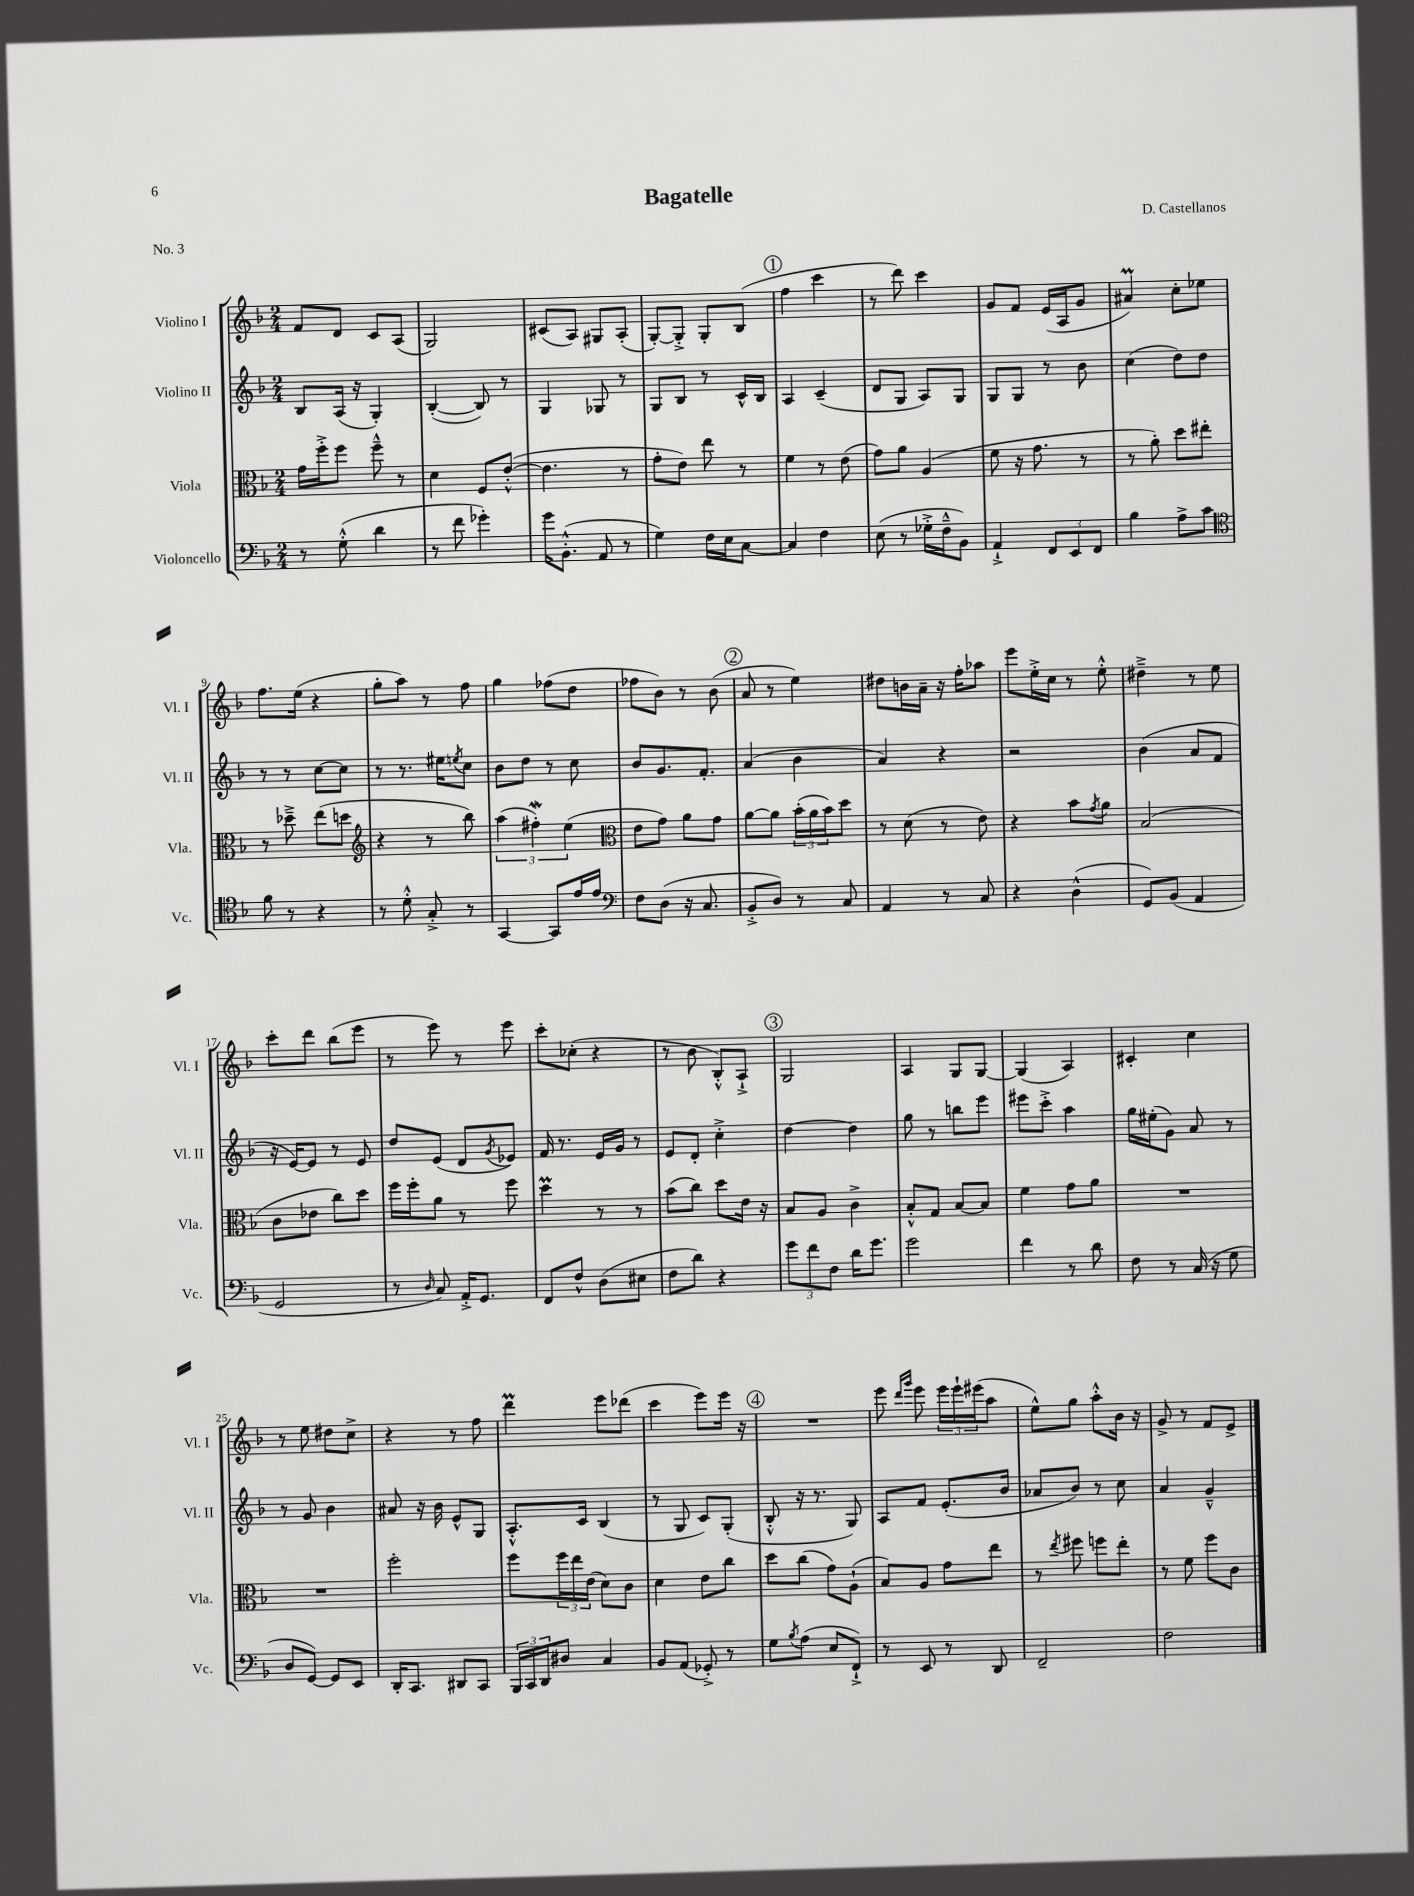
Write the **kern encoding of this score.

**kern	**kern	**kern	**kern
*staff4	*staff3	*staff2	*staff1
*clefF4	*clefC3	*clefG2	*clefG2
*k[b-]	*k[b-]	*k[b-]	*k[b-]
*M2/4	*M2/4	*M2/4	*M2/4
8r	16g	8B-	8f
.	16ff'^	.	.
(8G'^^	8ff	(16A	8d
.	.	16r	.
4d	8ff~^^	4G')	8c
.	8r	.	(8A
=	=	=	=
8r	4d	([4B-'	2G)
8f	.	.	.
4g-')	8F	8B-])	.
.	([8e'^^	8r	.
=	=	=	=
16g	4.e]	4G	(8c#
(8.BB-'^^	.	.	.
.	.	.	8A)
8AA	.	8G-	8G#
8r	8r	8r	(8A'
=	=	=	=
4G)	8g'	8G	[8G')
.	8e)	8B-	8G'^]
16F	8ee	8r	8G'
16E	.	.	.
[8C	8r	16c^^	(8B-
.	.	16B-	.
=	=	=	=
4C]	4f	4A	4ff
4F	8r	(4c~	4ccc
.	(8e	.	.
=	=	=	=
(8E	8g)	8d	8r
8r	8a	8G	8ddd)
16G-'^	(4A	8A)	4ccc
16F~^^	.	.	.
8BB-)	.	8G	.
=	=	=	=
4AA`^	8f	8G	8g
.	16r	8G	8f
.	8.g	.	.
12FF	.	8r	(16e
.	.	.	16A
12EE	.	.	.
.	8r	8b-	8g
12FF	.	.	.
=	=	=	=
4B-	8r	(4cc	4a#)
.	8a')	.	.
8A^	8dd	8dd)	8cc'
8c	8ee#'	8dd	8ee-
=	=	=	=
*clefC4	*	*	*
8f	8r	8r	8.ff
8r	8dd-~^	8r	.
.	.	.	(16ee
4r	(8ee	[8cc	4r
.	8dd	8cc]	.
=	=	=	=
*	*clefG2	*	*
8r	4r	8r	8gg'
8d'^^	.	8.r	8aa)
8G'^	8r	.	8r
.	.	16ee#	.
.	.	8qee	.
8r	8bb-)	8cc	8ff
=	=	=	=
[4GG	(6aa	8b-	4gg
.	.	8dd	.
.	6ff#')	.	.
8GG]	.	8r	(8ff-
.	(6ee	.	.
16e	.	8cc	8dd
16e	.	.	.
=	=	=	=
*clefF4	*clefC3	*	*
8F	8e	8b-	8ff-
(8D	8g)	8.g	8b-)
16r	8a	.	8r
8.C	.	8.f'	.
.	8g	.	(8b-
=	=	=	=
8BB-'^	[8a	(4a	8a
8D)	8a]	.	8r
8r	(24b-'	4b-	4ee)
.	24a	.	.
.	24b-)	.	.
8C	8dd	.	.
=	=	=	=
4AA	8r	4a)	8dd#
.	(8d	.	16b
.	.	.	16a~
8r	8r	4r	16r
.	.	.	16ff'
8C	8e)	.	8aa-
=	=	=	=
4r	4r	2r	8eee
.	.	.	16ee'^
.	.	.	16cc
(4D^^	8b-	.	8r
.	8qg	.	.
.	8a	.	8ee'^^
=	=	=	=
8GG)	(2B-	(4b-	4dd#~^
(8BB-	.	.	.
4AA	.	8a	8r
.	.	8f	8ee
=	=	=	=
2GG	8c	16r	8ccc'
.	.	[16e)	.
.	8e-	8e]	8ddd
.	8cc)	8r	(8bb-
.	8dd	8e	8eee
=	=	=	=
8r	16ff	8dd	8r
.	16ff'	.	.
16qqD	.	.	.
8C)	8a	(8e	8eee)
16AA'^	8r	8d	8r
8.GG	.	.	.
.	.	8qg	.
.	8ff	8e-)	8eee
=	=	=	=
8FF	4dd	16f	8ccc'
.	.	8.r	.
8F^^	.	.	(8cc-'
(8D	8r	16e	4r
.	.	16g	.
8E#	8r	8r	.
=	=	=	=
8F	(8b-	8e	8r
8d)	8cc)	8d'	8b-
4r	8dd	4cc'^	8B-'^^)
.	16e	.	8A`^
.	16r	.	.
=	=	=	=
12g	8B-	[4dd	2G
12f	.	.	.
.	8A	.	.
12F	.	.	.
16d	4c^	4dd]	.
8.g	.	.	.
=	=	=	=
2g	8B-'^^	8gg	4A
.	8G	8r	.
.	[8B-	8bb	8G
.	8B-]	8eee	[8G
=	=	=	=
4f	4f	8eee#	(4G]
.	.	8ccc'^	.
8r	8g	4aa	4A)
8d	8a	.	.
=	=	=	=
8F	2r	16gg	4c#'
.	.	(16ee#'	.
8r	.	8g)	.
(16C	.	8a	4cc
16r	.	.	.
8G	.	8r	.
=	=	=	=
8D	2r	8r	8r
[8GG)	.	8g	8ee
8GG]	.	4b-	8dd#
8EE	.	.	8cc^
=	=	=	=
16DD'	2ff'	8a#	4r
8.CC	.	.	.
.	.	16r	.
.	.	16b-	.
8DD#	.	8e^^	8r
8CC	.	8G	8ff
=	=	=	=
24BBB-	8ff	8.A'^^	4ddd
24CC	.	.	.
24DD	.	.	.
8D#	24ff	.	.
.	24ee	.	.
.	.	16c	.
.	(24e	.	.
4C	8d)	(4B-	8eee
.	8c	.	(8ddd-
=	=	=	=
8BB-	4d	8r	4ccc
(8AA	.	8G	.
8GG-'^)	8e	8c)	8eee)
8r	8cc	(8G'	16eee
.	.	.	16r
=	=	=	=
8G	8dd	8B-'^^	2r
8qB-	.	.	.
(8A	(8cc	16r	.
.	.	8.r	.
8E	8g)	.	.
8FF`^)	(8A`	8G)	.
=	=	=	=
8r	8B-)	8A	8eee
.	.	.	16qqddd
.	.	.	16qqggg
8EE	8A	8f	8eee
8r	8g	(8.e'	24eee
.	.	.	24eee`
.	.	.	(24eee#
8DD	8ee	.	8aa
.	.	16b-	.
=	=	=	=
2FF~	8r	8a-	8ee^^)
.	8qee	.	.
.	8ff#	8b-)	8gg
.	8ff	8r	8aa'^^
.	8ee'	8cc	16b-
.	.	.	16r
=	=	=	=
2F	8r	4a	8g^
.	8f	.	8r
.	8ff	4g~^^	8f
.	8c	.	8e^
==	==	==	==
*-	*-	*-	*-
